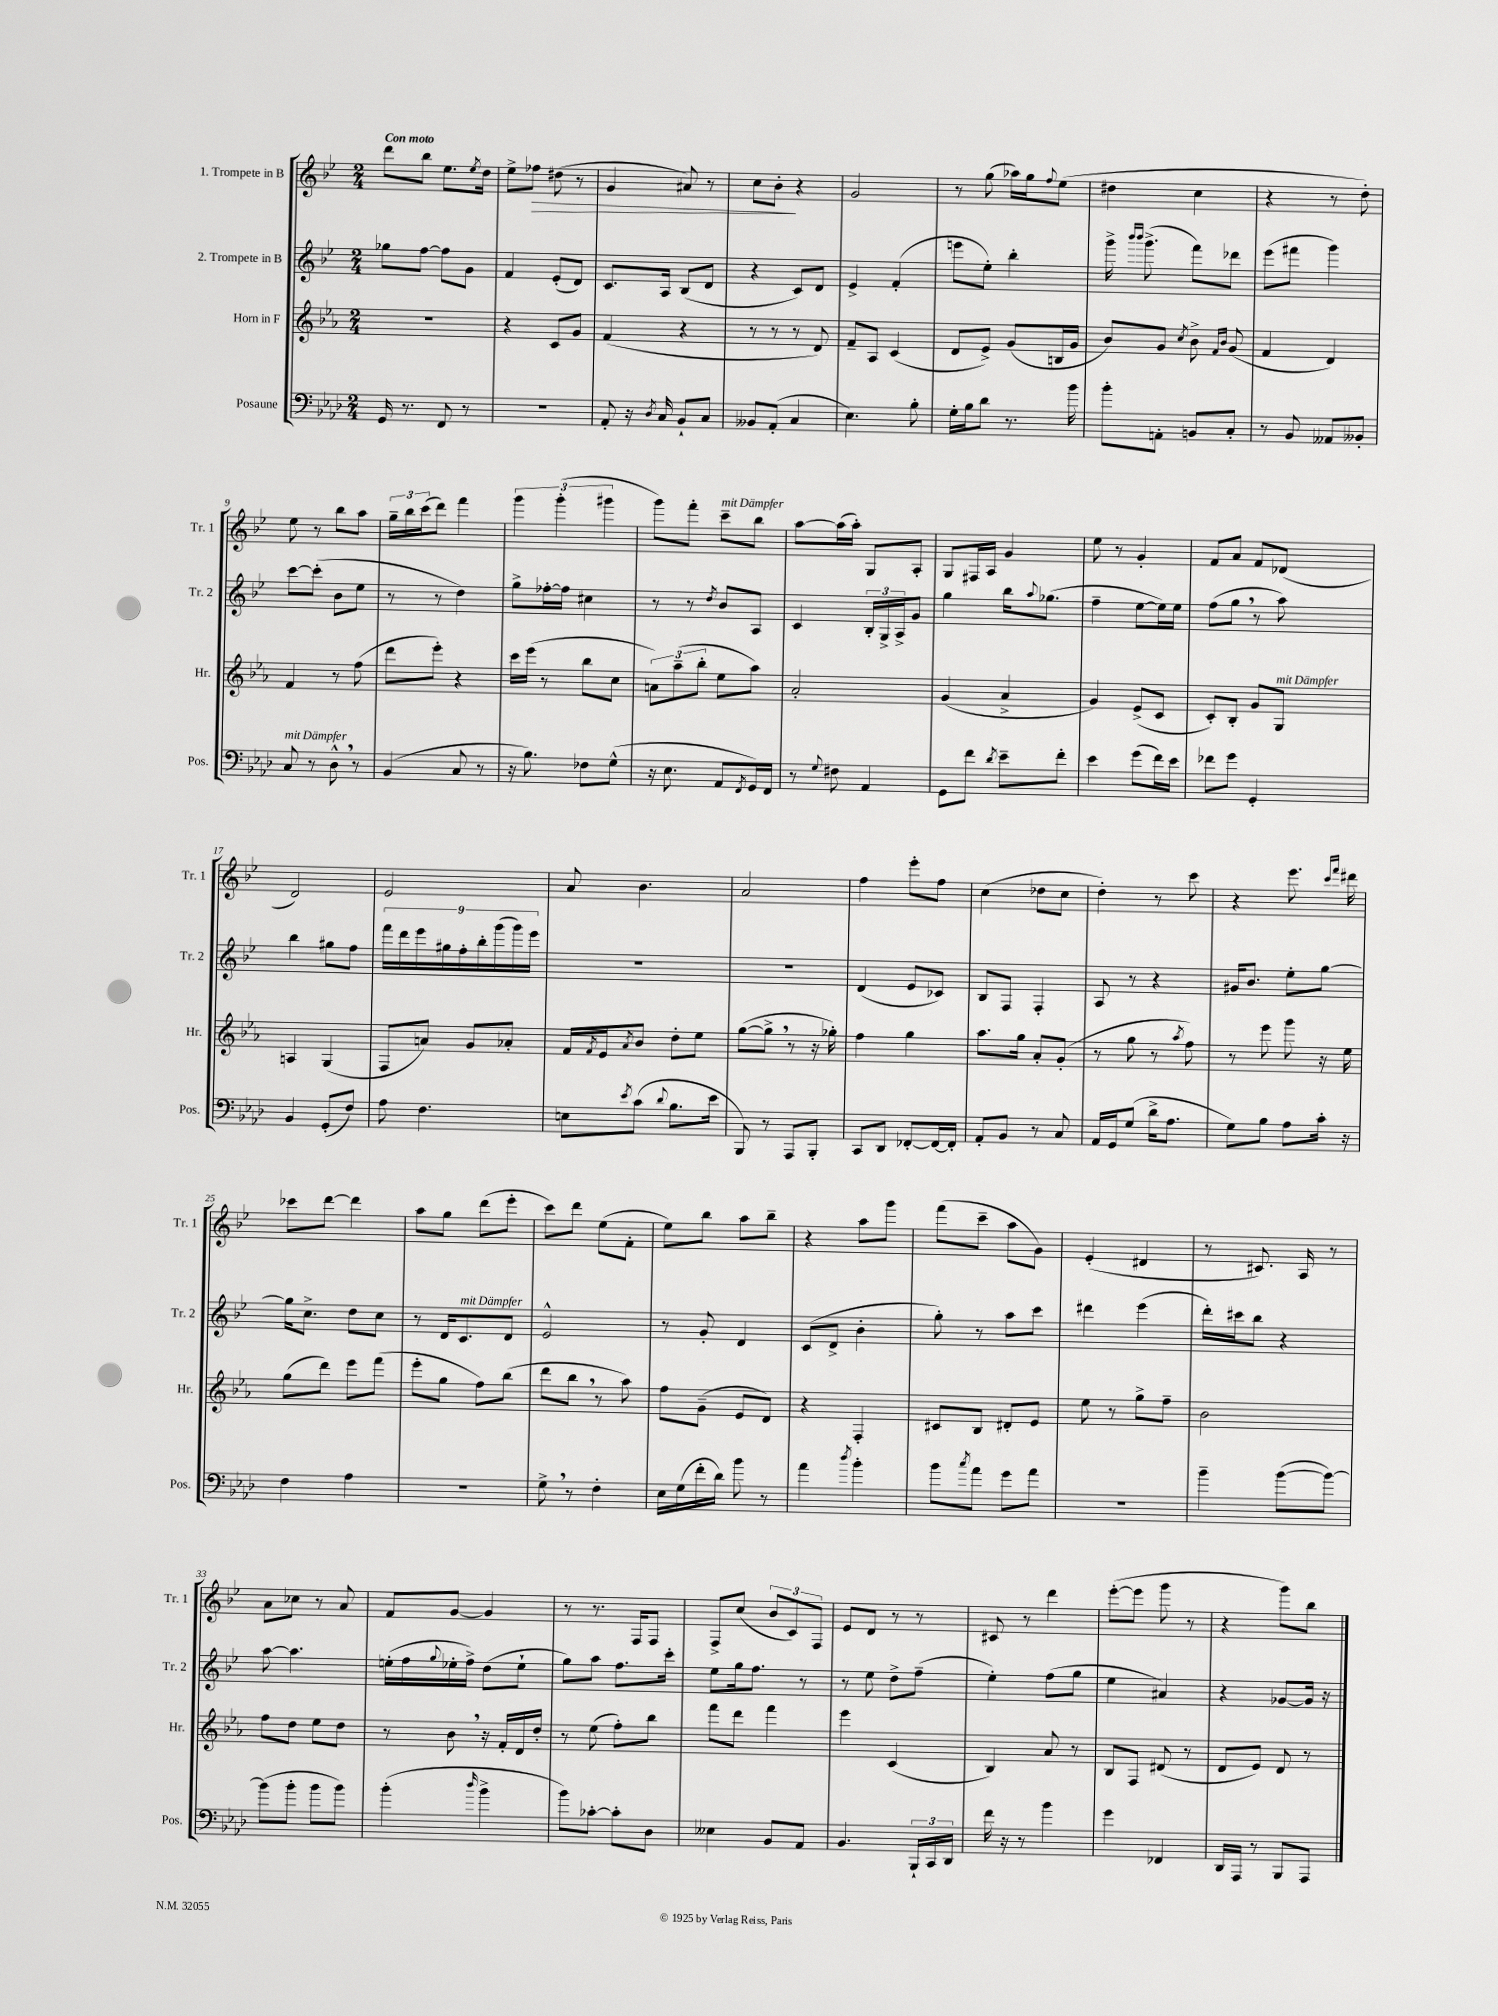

**kern	**kern	**kern	**kern	**dynam
*part4	*part3	*part2	*part1	*part1
*staff4	*staff3	*staff2	*staff1	*staff1
*I"Posaune	*I"Horn in F	*I"2. Trompete in B	*I"1. Trompete in B	*
*I'Pos.	*I'Hr.	*I'Tr. 2	*I'Tr. 1	*
*clefF4	*clefG2	*clefG2	*clefG2	*
*k[b-e-a-d-]	*k[b-e-a-]	*k[b-e-]	*k[b-e-]	*
*M2/4	*M2/4	*M2/4	*M2/4	*
=1	=1	=1	=1	=1
!	!	!	!LO:TX:a:B:t=Con moto	!
16GG/	2r	8gg-X\L	8ddd\L	.
8.r	.	.	.	.
.	.	[8ff\J	8bb-\J	.
8FF/	.	8ff\L]	8.ee-\L	.
8r	.	8g\J	.	.
.	.	.	8qee-/	.
.	.	.	16dd\Jk	.
=2	=2	=2	=2	=2
2r	4r	4f/	8ee-^\L	.
!	!	!	!	!LO:HP:b
.	.	.	8ff-X\J	>
.	8c/L	(8e-'/L	(8dd#X\	.
.	8g/J	8d/J)	8r	.
=3	=3	=3	=3	=3
8AA-'/	(4f/	8.c/L	4g/	.
16r	.	.	.	.
8qD-/	.	.	.	.
16C/	.	16A/Jk	.	.
8BB-`/L	4r	(8B-/L	8a#X/)	.
8C/J	.	8d/J	8r	.
=4	=4	=4	=4	=4
8BB--X/L	8r	4r	8cc\L	.
(8AA-'/J	8r	.	8b-'\J	.
4C/	8r	8c/L)	4r	]
.	8d/)	8d/J	.	.
=5	=5	=5	=5	=5
4.E-\)	8f~/L	4e-^/	2g/	.
.	8A-/J	.	.	.
.	(4c/	(4f'/	.	.
8B-'\	.	.	.	.
=6	=6	=6	=6	=6
16G'\LL	8d/L	8eeen\L	8r	.
16B-\J	.	.	.	.
8d-\J	8e-^/J)	8ee-'\J)	(8gg\	.
8.r	(8g/L	4bb-'\	16aa-X\LL)	.
.	.	.	16gg\J	.
.	.	.	8qqff/	.
.	16Bn/L	.	(8ee-\J	.
16b-\	16g/JJ	.	.	.
=7	=7	=7	=7	=7
8b-'\L	8b-/L)	16ggg^\	4dd#X\	.
.	.	16qqbbb-/LL	.	.
.	.	16qqbbb-/JJ	.	.
.	.	(8.ggg^\	.	.
8AAn'\J	8g/J	.	.	.
.	8qcc/	.	.	.
8BBn/L	8b-^\	8fff\L)	4cc\	.
.	16qqf/LL	.	.	.
.	16qqb-/JJ	.	.	.
8C'/J	(8g/	8ddd-X\J	.	.
=8	=8	=8	=8	=8
8r	4f/	(8eee-\L	4r	.
8BB-/	.	8fff#X\J	.	.
8AA--X/L	4d/)	4ggg\)	8r	.
8BB--X'/J	.	.	8dd'\)	.
!!LO:LB:g=z
=9	=9	=9	=9	=9
!LO:TX:a:i:t=mit Dämpfer	!	!	!	!
8C/	4f/	[8ccc\L	8ee-\	.
8r	.	(8ccc'\J]	8r	.
8D-^^,\	8r	8b-\L	8bb-\L	.
8r	(8ff\	8ee-\J	8aa\J	.
=10	=10	=10	=10	=10
(4BB-/	8ddd\L	8r	24gg~\LL	.
.	.	.	24bb-\	.
.	.	.	(24ccc\J	.
.	8eee-'\J)	8r	8ddd\J)	.
8C/	4r	4dd\)	4fff\	.
8r	.	.	.	.
=11	=11	=11	=11	=11
16r	16ccc\LL	8gg^\L	6ggg\	.
8.B-\)	(16eee-\JJ	.	.	.
.	8r	[16ff-X'\L	.	.
.	.	.	(6ggg'\	.
.	.	16ff-\JJ]	.	.
8F-X\L	8bb-\L	4cc#X\	.	.
.	.	.	6ggg#X\	.
(8G^^\J	8cc\J	.	.	.
=12	=12	=12	=12	=12
16r	12an\L)	8r	8ggg\L)	.
8.E-\	.	.	.	.
.	(12aa-~\	.	.	.
.	.	8r	8fff'\J	.
.	12bb-'\J	.	.	.
.	.	8qdd/	.	.
!	!	!	!LO:TX:a:i:t=mit Dämpfer	!
8AA-/L	8ee-\L	8b-/L	8ccc~\L	.
8qFF/	.	.	.	.
16GG/L)	8aa-\J)	8A/J	8bb-\J	.
16FF/JJ	.	.	.	.
=13	=13	=13	=13	=13
8r	2a-'/	4c/	[8aa\L	.
8qqG/	.	.	.	.
8F#X\	.	.	(16aa\L]	.
.	.	.	16aa'\JJ)	.
4AA-/	.	24B-'/LL	8G/L	.
.	.	24G^/	.	.
.	.	24A^/J	.	.
.	.	8g/J	8A'/J	.
=14	=14	=14	=14	=14
8GG\L	(4g/	4gg\	8G/L	.
8f\J	.	.	16F#X/L	.
.	.	.	16A/JJ	.
8qd-/	.	.	.	.
8e-~\L	4a-^/	16bb-\KL	4g/	.
.	.	8qqaa/	.	.
.	.	(8.gg-X\J	.	.
8f'\J	.	.	.	.
=15	=15	=15	=15	=15
4e-\	4g/)	4ff~\	8ee-\	.
.	.	.	8r	.
(8g\L	(8e-^/L	[8ee-\L	4g'/	.
16f\L)	8c/J	16ee-\L])	.	.
16e-\JJ	.	16ee-\JJ	.	.
=16	=16	=16	=16	=16
8f-X\L	8c'/L)	(8ff\L	8f/L	.
8g\J	8B-'/J	8gg,\J	8a/J	.
4GG'/	8g/L	8r	8f/L	.
!	!LO:TX:a:i:t=mit Dämpfer	!	!	!
.	8G/J	8aa\)	(8d-X/J	.
!!LO:LB:g=z
=17	=17	=17	=17	=17
4BB-/	4An/	4bb-\	2d/)	.
(8GG'/L	(4G/	8gg#X\L	.	.
8F/J)	.	8ff\J	.	.
=18	=18	=18	=18	=18
8A-\	8F/L	18fff\LL	2e-/	.
.	.	18ddd\	.	.
.	.	18eee-\	.	.
4.F\	8an/J)	.	.	.
.	.	18gg#X\	.	.
.	.	18ff'\	.	.
.	8g/L	.	.	.
.	.	18bb-'\	.	.
.	.	(18ggg\	.	.
.	8a-X'/J	.	.	.
.	.	18ggg\)	.	.
.	.	18eee-\JJ	.	.
=19	=19	=19	=19	=19
8En\L	16f/LL	2r	8a/	.
.	8qf/	.	.	.
.	16e-/J	.	.	.
8qe-/	8qa-/	.	.	.
(8c\J	8b-/J	.	4.b-\	.
8qqd-/	.	.	.	.
8.B-\L	8dd'\L	.	.	.
.	8ee-\J	.	.	.
16e-\Jk	.	.	.	.
=20	=20	=20	=20	=20
8BBB-/)	([8gg\L	2r	2a/	.
8r	8gg^,\J]	.	.	.
8AAA-/L	8r	.	.	.
8BBB-'/J	16r	.	.	.
.	16gg-X'\)	.	.	.
=21	=21	=21	=21	=21
8CC/L	4ff\	(4d/	4ff\	.
8DD-/J	.	.	.	.
[8FF-X'/L	4gg\	8e-/L	8eee-'\L	.
16FF-/L_	.	8c-X/J)	8ff\J	.
16FF-'/JJ]	.	.	.	.
=22	=22	=22	=22	=22
8AA-'/L	8.aa-\L	8B-/L	(4cc\	.
8BB-/J	.	8F/J	.	.
.	16gg\Jk	.	.	.
8r	8a-'/L	4F'/	8dd-X\L	.
8C/	(8g'/J	.	8cc\J	.
=23	=23	=23	=23	=23
16AA-/LL	8r	8A/	4dd'\)	.
16GG/J	.	.	.	.
(8G/J	8gg\	8r	.	.
16d-^\KL	8r	4r	8r	.
8.A-\J	.	.	.	.
.	8qaa-/	.	.	.
.	8ff\)	.	8ccc\	.
=24	=24	=24	=24	=24
8G\L)	8r	16g#X/KL	4r	.
.	.	8.b-/J	.	.
8B-\J	8eee-\	.	.	.
8A-\L	8ggg\	8ee-'\L	8.eee-\	.
16c'\Jk	16r	[8gg\J	.	.
.	.	.	16qqccc/LL	.
.	.	.	16qqfff/JJ	.
16r	16ee-\	.	16ddd#X\	.
!!LO:LB:g=z
=25	=25	=25	=25	=25
4F\	(8gg\L	16gg\KL]	8ccc-X\L	.
.	.	8.cc^\J	.	.
.	8ddd\J)	.	[8ddd\J	.
4A-\	8eee-\L	8dd\L	4ddd\]	.
.	(8fff\J	8cc\J	.	.
=26	=26	=26	=26	=26
2r	8eee-'\L	8r	8aa\L	.
.	8gg\J	16d/KL	8gg\J	.
!	!	!LO:TX:a:i:t=mit Dämpfer	!	!
.	.	8.c/	.	.
.	8ff\L)	.	(8ddd\L	.
.	(8bb-\J	8d/J	8eee-'\J	.
=27	=27	=27	=27	=27
8G^,\	8ddd\L	2e-^^/	8ccc\L)	.
8r	8bb-,\J	.	8ddd\J	.
4F'\	8r	.	(8ee-\L	.
.	8aa-\)	.	8f'\J	.
=28	=28	=28	=28	=28
16E-\LL	8ff\L	8r	8ee-\L)	.
(16G\	.	.	.	.
16f'\	(8g~\J	8g'/	8bb-\J	.
16d-\JJ)	.	.	.	.
8b-\	8e-/L	4d/	8aa\L	.
8r	8d/J)	.	8bb-~\J	.
=29	=29	=29	=29	=29
4a-\	4r	(8c/L	4r	.
.	.	8d^/J	.	.
8qdd-/	.	.	.	.
4b-'\	4F'/	4b-'\	8aa\L	.
.	.	.	8ggg\J	.
=30	=30	=30	=30	=30
8b-\L	8c#X/L	8gg'\)	(8fff\L	.
8qcc/	.	.	.	.
8a-\J	8B-/J	8r	8ccc~\J	.
8g\L	8d#X'/L	8aa\L	8aa\L	.
8a-\J	8e-/J	8ccc\J	8g\J)	.
=31	=31	=31	=31	=31
2r	8ee-\	4ddd#X\	(4e-'/	.
.	8r	.	.	.
.	8gg^\L	(4eee-\	4d#X/	.
.	8ff~\J	.	.	.
=32	=32	=32	=32	=32
4b-~\	2b-\	16ddd'\LL)	8r	.
.	.	16ccc#X\J	.	.
.	.	8bb-\J	8.c#X/)	.
([8b-\L	.	4r	.	.
.	.	.	16A/	.
8b-\J_)	.	.	8r	.
!!LO:LB:g=z
=33	=33	=33	=33	=33
(8b-\L]	8ff\L	[8aa\	8a\L	.
8b-'\J	8dd\J	4.aa\]	8cc-X\J	.
8b-\L	8ee-\L	.	8r	.
8b-\J)	8dd\J	.	8a/	.
=34	=34	=34	=34	=34
(4b-'\	8r	(16een'\LL	8f/L	.
.	.	16ff\	.	.
.	.	8qqgg/	.	.
.	8b-,\	16ee-X'\	[8g/J	.
.	.	16ff^\JJ)	.	.
16qqdd-/	.	.	.	.
4b-^\	16r	(8dd\L	4g/]	.
.	16f'/LL	.	.	.
.	16d/	8ee-`\J	.	.
.	16dd'/JJ	.	.	.
=35	=35	=35	=35	=35
8b-\L)	8r	8gg\L)	8r	.
[8c-X'\J	(8ee-\	8aa\J	8.r	.
8c-'\L]	8ff'\L)	8.ff\L	.	.
.	.	.	16F/KL	.
8D-\J	8bb-\J	.	8F/J	.
.	.	16ccc'\Jk	.	.
=36	=36	=36	=36	=36
4E--X\	8fff\L	8ee-\L	8F^/L	.
.	8ddd\J	16gg\k	(8cc/J	.
.	.	8.ff\J	.	.
8BB-/L	4fff\	.	12b-/L	.
.	.	.	12c/)	.
8AA-/J	.	8r	.	.
.	.	.	12F/J	.
=37	=37	=37	=37	=37
4.BB-/	4eee-\	8r	8e-/L	.
.	.	8ee-\	8d/J	.
.	(4c/	8dd^\L	8r	.
24BBB-`/LL	.	(8ff~\J	8r	.
24CC/	.	.	.	.
24DD-/JJ	.	.	.	.
=38	=38	=38	=38	=38
16f\	4B-/)	4ee-'\)	8c#X/	.
16r	.	.	.	.
8r	.	.	8r	.
4b-\	8a-/	(8ff\L	4ddd\	.
.	8r	8gg\J	.	.
=39	=39	=39	=39	=39
4g\	8B-/L	4ee-\	([8eee-'\L	.
.	8F/J	.	8eee-\J]	.
4FF-X/	(8d#X/	4a#X/)	8ggg\	.
.	8r	.	8r	.
=40	=40	=40	=40	=40
16DD-/LL	8d/L	4r	4r	.
16AAA-/JJ	.	.	.	.
8r	8e-/J)	.	.	.
8BBB-/L	8d/	[8g-X/L	8ggg\L)	.
8AAA-/J	8r	16g-/Jk]	8bb-\J	.
.	.	16r	.	.
==	==	==	==	==
*-	*-	*-	*-	*-
